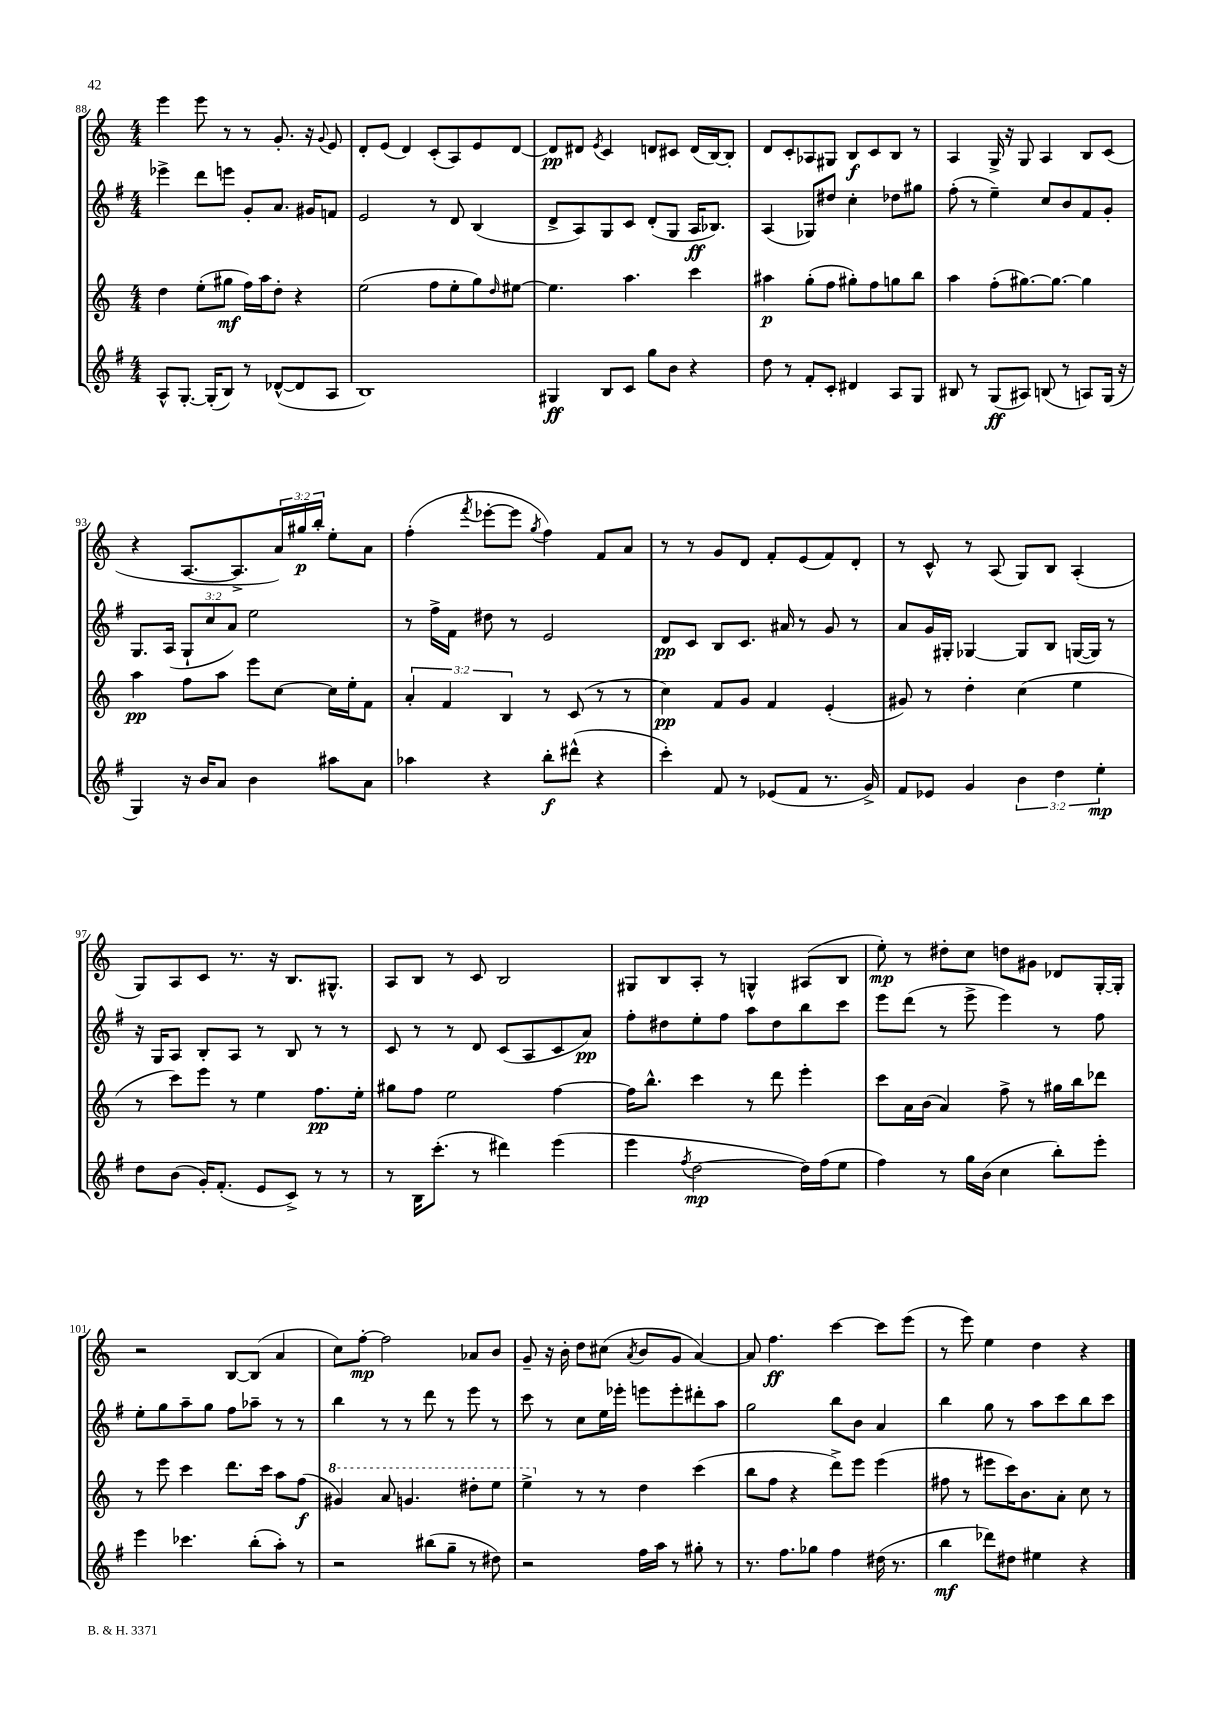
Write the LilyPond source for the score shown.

<<
\new StaffGroup <<
\new Staff = "s0" {
    \clef treble \key c \major \numericTimeSignature \time 4/4 \override Staff.TupletNumber.text = #tuplet-number::calc-fraction-text
    e'''4 e'''8 r8 r8 g'8.-. r16 \appoggiatura { g'8 } e'8 |
    d'8-. e'8( d'4) c'8-.( a8) e'8 d'8~ |
    d'8\pp dis'8 \acciaccatura { e'8 } c'4 d'8 cis'8 d'16( b16~) b8-. |
    d'8 c'8-. aes8 gis8 b8\f c'8 b8 r8 |
    a4 g16-> r16 g8 a4 b8 c'8( |
    r4 a8.~ a8.-> \tuplet 3/2 { a'16) gis''16\p b''16-. } e''8-. a'8 |
    f''4-.( \acciaccatura { f'''8 } ees'''8~-. ees'''8 \acciaccatura { g''8 } f''4) f'8 a'8 |
    r8 r8 g'8 d'8 f'8-. e'8( f'8) d'8-. |
    r8 c'8-^ r8 a8( g8) b8 a4-.( |
    g8) a8 c'8 r8. r16 b8. gis8.-^ |
    a8 b8 r8 c'8 b2 |
    gis8 b8 a8-. r8 g4-^ ais8( b8 |
    e''8-.\mp) r8 dis''8-. c''8 d''8 gis'8 des'8 g16~-. g16-. |
    r2 b8~ b8( a'4 |
    c''8) f''8~-.\mp f''2 aes'8 b'8 |
    g'8-- r16 b'16-. d''8 cis''8( \acciaccatura { a'8 } b'8 g'8 a'4~) |
    a'8 f''4.\ff c'''4~ c'''8 e'''8( |
    r8 e'''8) e''4 d''4 r4 \bar "|." |
}
\new Staff = "s1" {
    \clef treble \key g \major \numericTimeSignature \time 4/4 \override Staff.TupletNumber.text = #tuplet-number::calc-fraction-text
    ees'''4-> d'''8 e'''8 g'8-. a'8. gis'16 f'8 |
    e'2 r8 d'8 b4( |
    d'8-> a8) g8 c'8 d'8-.( g8 a16\ff bes8.) |
    a4( ges8) dis''8 c''4-. des''8 gis''8 |
    fis''8-.( r8 e''4--) c''8 b'8 fis'8 g'8-. |
    g8. a16( \tuplet 3/2 { g8-! c''8 a'8) } e''2 |
    r8 fis''16-> fis'16 dis''8 r8 e'2 |
    d'8\pp c'8 b8 c'8. ais'16 r8 g'8 r8 |
    a'8 g'16 gis16-. ges4~ ges8 b8 g16~( g16) r8 |
    r16 g16 a8 b8-. a8 r8 b8 r8 r8 |
    c'8 r8 r8 d'8 c'8( a8 c'8 a'8\pp) |
    fis''8-. dis''8 e''8-. fis''8 a''8 dis''8 b''8 c'''8 |
    e'''8 d'''8( r8 e'''8-> e'''4) r8 fis''8 |
    e''8-. g''8 a''8-- g''8 fis''8 aes''8-- r8 r8 |
    b''4 r8 r8 d'''8 r8 e'''8 r8 |
    c'''8 r8 c''8 e''16 ees'''16-. e'''8 e'''8-. dis'''8-. a''8 |
    g''2 b''8 b'8 a'4 |
    b''4 g''8 r8 a''8 c'''8 b''8 c'''8 \bar "|." |
}
\new Staff = "s2" {
    \clef treble \key c \major \numericTimeSignature \time 4/4 \override Staff.TupletNumber.text = #tuplet-number::calc-fraction-text
    d''4 e''8-.( gis''8\mf f''16) a''16 d''8-. r4 |
    e''2( f''8 e''8-. g''8) \grace { d''16 } eis''8~ |
    eis''4. a''4. c'''4 |
    ais''4\p g''8-.( f''8 gis''8-.) f''8 g''8 b''8 |
    a''4 f''8-.( gis''8.~) gis''8.~ gis''4 |
    a''4\pp f''8 a''8 e'''8 c''8~ c''16 e''16-. f'8 |
    \tuplet 3/2 { a'4-. f'4 b4 } r8 c'8( r8 r8 |
    c''4\pp) f'8 g'8 f'4 e'4-.( |
    gis'8) r8 d''4-. c''4( e''4 |
    r8 c'''8) e'''8 r8 e''4 f''8.\pp e''16-. |
    gis''8 f''8 e''2 f''4~ |
    f''16 b''8.-^ c'''4 r8 d'''8 e'''4-. |
    c'''8 a'16 b'16( a'4) f''8-> r8 gis''16 b''16 des'''8 |
    r8 e'''8 c'''4 d'''8. c'''16 a''8 f''8\f( |
    \ottava #1 gis''4) a''8 g''4. dis'''8-. e'''8 |
    e'''4-> \ottava #0 r8 r8 d''4 c'''4( |
    b''8 f''8 r4 d'''8->) e'''8 e'''4( |
    fis''8 r8 eis'''8 c'''16) b'8. a'8-. c''8 r8 \bar "|." |
}
\new Staff = "s3" {
    \clef treble \key g \major \numericTimeSignature \time 4/4 \override Staff.TupletNumber.text = #tuplet-number::calc-fraction-text
    a8-^ g8.~-. g16-.( b8) r8 des'8~-^( des'8 a8 |
    b1) |
    gis4\ff b8 c'8 g''8 b'8 r4 |
    d''8 r8 fis'8-. c'8-. dis'4 a8 g8 |
    bis8 r8 g8\ff( ais8) b8( r8 a8) g16( r16 |
    g4) r16 b'16 a'8 b'4 ais''8 a'8 |
    aes''4 r4 b''8-.\f dis'''8-^( r4 |
    c'''4-.) fis'8 r8 ees'8( fis'8 r8. g'16->) |
    fis'8 ees'8 g'4 \tuplet 3/2 { b'4 d''4 e''4-.\mp } |
    d''8 b'8( g'16-.) fis'8.-.( e'8 c'8->) r8 r8 |
    r8 b16 c'''8.-.( r8 dis'''4) e'''4( |
    e'''4 \acciaccatura { fis''8 } d''2~\mp d''16) fis''16( e''8 |
    fis''4) r8 g''16 b'16( c''4 b''8-.) e'''8-. |
    e'''4 ces'''4. b''8-.( a''8-.) r8 |
    r2 bis''8( g''8-- r8 dis''8) |
    r2 fis''16 a''16 r8 gis''8-. r8 |
    r8. fis''8. ges''8 fis''4 dis''16( r8. |
    b''4\mf des'''8) dis''8 eis''4 r4 \bar "|." |
}
>>
>>
\layout { \context { \Score currentBarNumber = #88 } }
